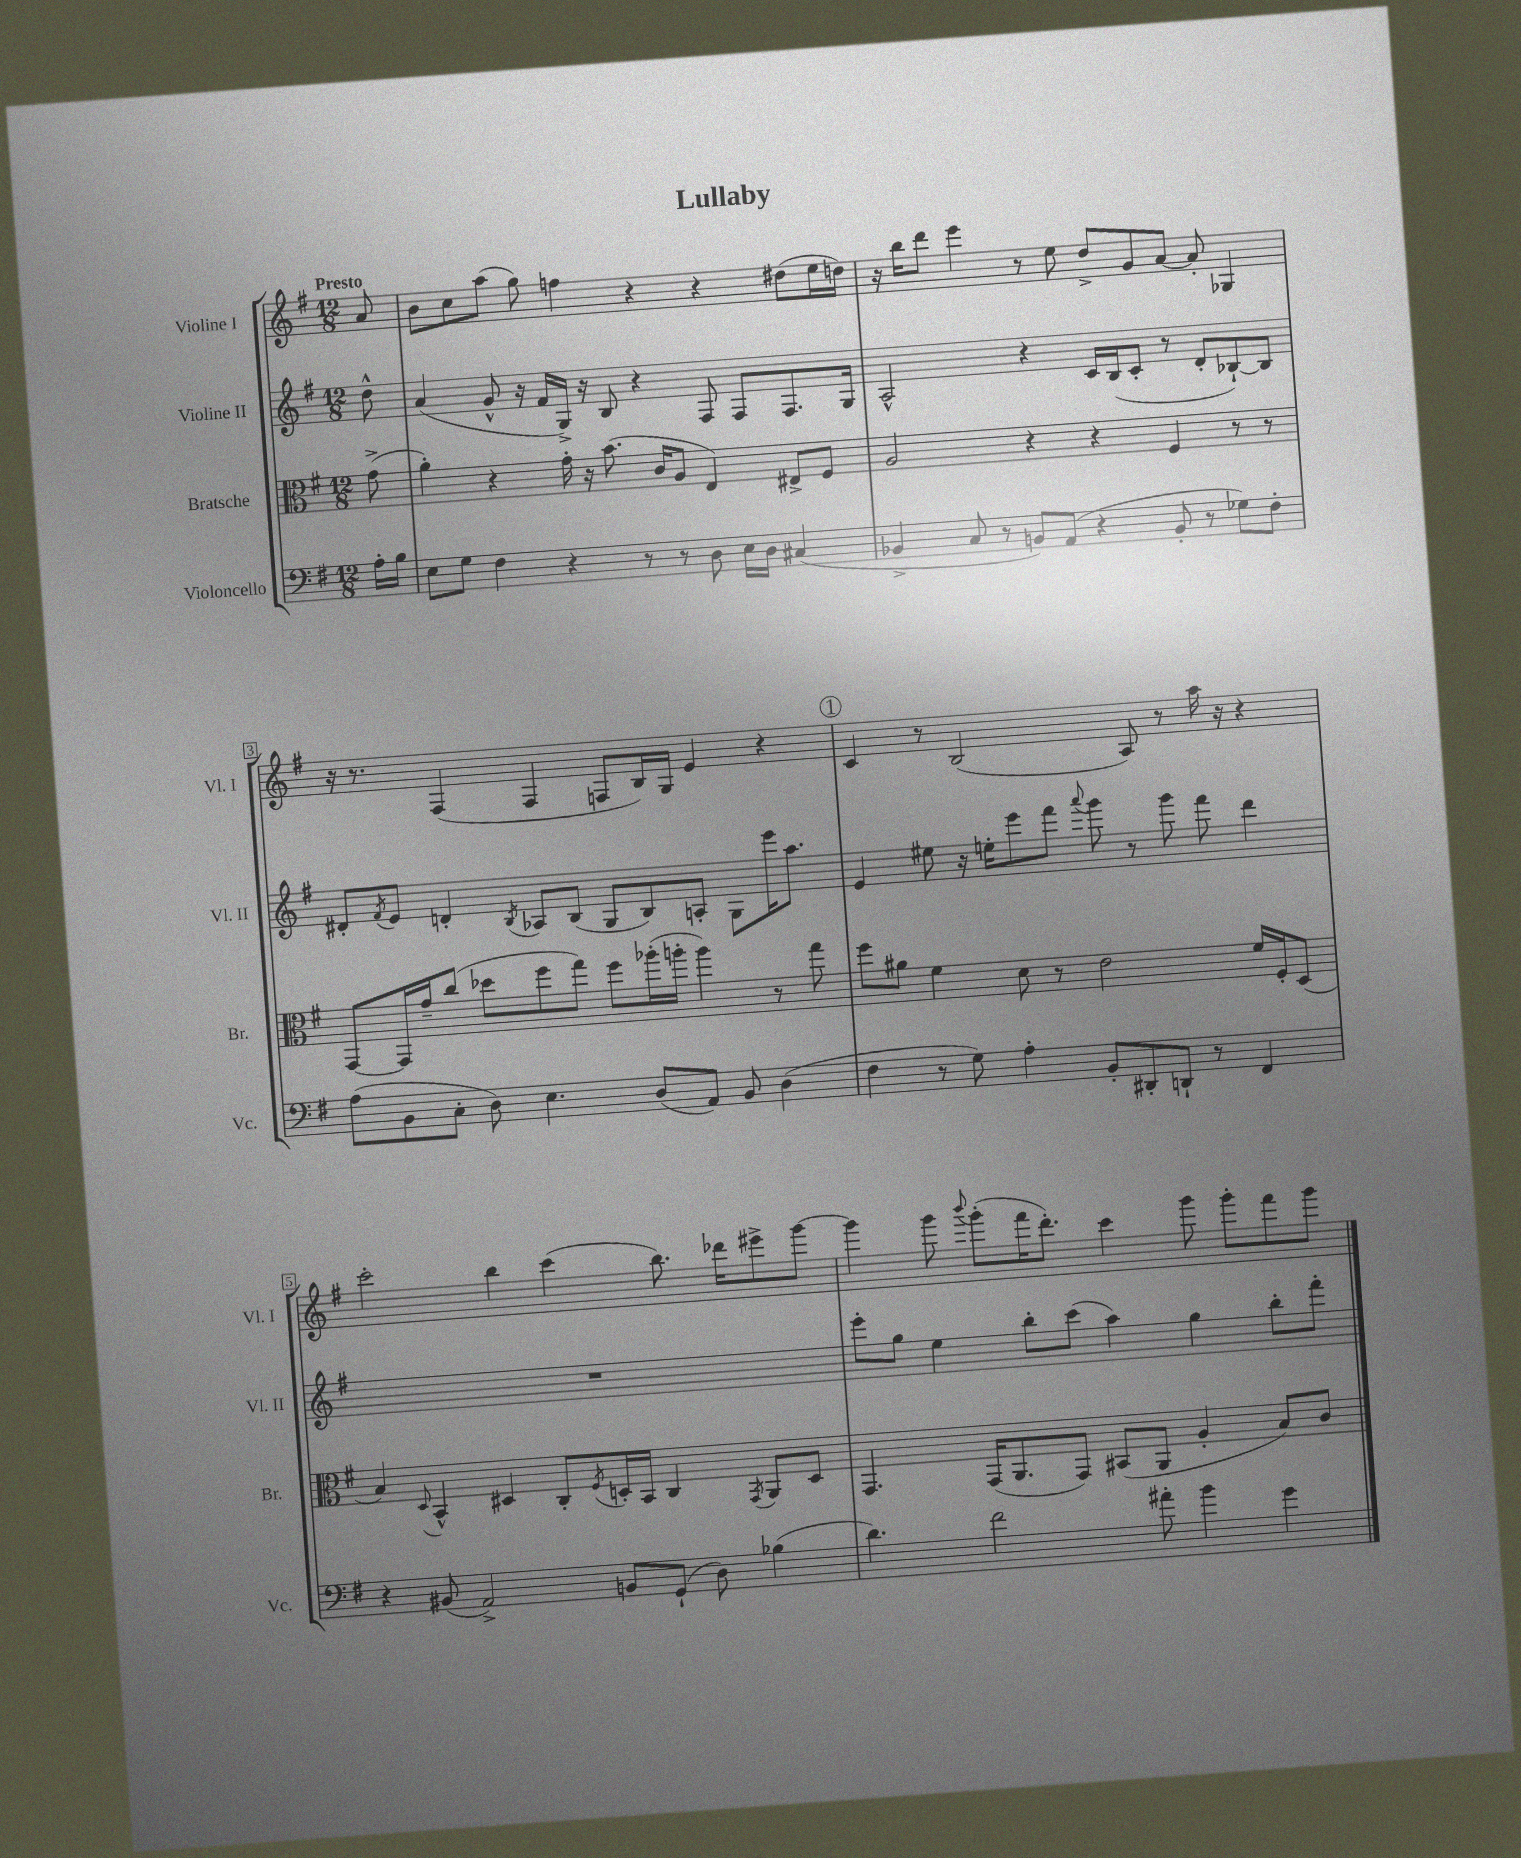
\header { title = "Lullaby" }
<<
\new StaffGroup <<
\new Staff = "s0" \with { instrumentName = "Violine I" shortInstrumentName = "Vl. I" } {
    \clef treble \key g \major \numericTimeSignature \time 12/8 \partial 8 \tempo "Presto"
    a'8 |
    b'8 c''8 a''8( g''8) f''4 r4 r4 dis''8( e''16 d''16) |
    r16 b''16 d'''8 e'''4 r8 e''8 d''8-> g'8 a'8~ a'8-. ges4 |
    r16 r8. fis4( fis4 f8 b16) g16 e'4 r4 |
    \mark \markup { \circle "1" } c'4 r8 b2( a8) r8 a''16 r16 r4 |
    c'''2-. b''4 c'''4( b''8.) des'''16 eis'''8-> g'''8~ |
    g'''4 g'''8 \appoggiatura { b'''8 } g'''8-.( fis'''16 d'''8.-.) c'''4 g'''8 g'''8-. fis'''8 g'''8 \bar "|." |
}
\new Staff = "s1" \with { instrumentName = "Violine II" shortInstrumentName = "Vl. II" } {
    \clef treble \key g \major \numericTimeSignature \time 12/8 \partial 8
    d''8-^ |
    a'4( g'8-^ r16 fis'16 g16->) r16 b8 r4 fis8 fis8 fis8. g16 |
    a2-^ r4 c'16 b16( c'8-. r8 d'8-. bes8~-!) bes8 |
    dis'8-. \acciaccatura { fis'8 } e'8 d'4-. \acciaccatura { b8 } aes8 b8( g8 b8) a8-. g8 e'''16 a''8. |
    \mark \markup { \circle "1" } e'4 eis''8 r16 e''16-. e'''8 fis'''8 \appoggiatura { a'''8 } g'''8 r8 g'''8 fis'''8 d'''4 |
    R1. |
    e'''8-. g''8 e''4 b''8-. c'''8( a''4) g''4 b''8-. fis'''8-. \bar "|." |
}
\new Staff = "s2" \with { instrumentName = "Bratsche" shortInstrumentName = "Br." } {
    \clef alto \key g \major \numericTimeSignature \time 12/8 \partial 8
    g'8->( |
    a'4-.) r4 g'16-. r16 b'8.( c'16 a8 e4) eis8-> fis8 |
    a2 r4 r4 fis4 r8 r8 |
    g,8~ g,16 g'16-- c''8( des''8 fis''8 g''8) fis''8 aes''16-.( a''16-. a''4) r8 g''8 |
    \mark \markup { \circle "1" } fis''8 ais'8 fis'4 d'8 r8 e'2 fis'16 fis16-. d8( |
    b4) \appoggiatura { d8 } b,4-^ dis4 c8-. \acciaccatura { fis8 } d16-. b,16 c4 \acciaccatura { g,8 } a,8 d8 |
    g,4. g,16( a,8. g,8) bis,8( a,8 a4-. b8) c'8 \bar "|." |
}
\new Staff = "s3" \with { instrumentName = "Violoncello" shortInstrumentName = "Vc." } {
    \clef bass \key g \major \numericTimeSignature \time 12/8 \partial 8
    a16-. b16 |
    e8 g8 fis4 r4 r8 r8 d8 e16 d16 cis4( |
    bes,4-> c8 r8 b,8) a,8( r4 b,8-. r8 ges8) fis8-. |
    a8( b,8 c8-. d8) e4. d8( a,8) b,8 d4( |
    \mark \markup { \circle "1" } fis4 r8 g8) a4-. b,8-. dis,8-. d,8-! r8 fis,4 |
    r4 bis,8( a,2->) b,8 g,8-!( d8) bes4( |
    d'4.) fis'2 ais'8-. b'4 g'4 \bar "|." |
}
>>
>>
\layout { \context { \Score \override BarNumber.stencil = #(make-stencil-boxer 0.1 0.3 ly:text-interface::print) } }
